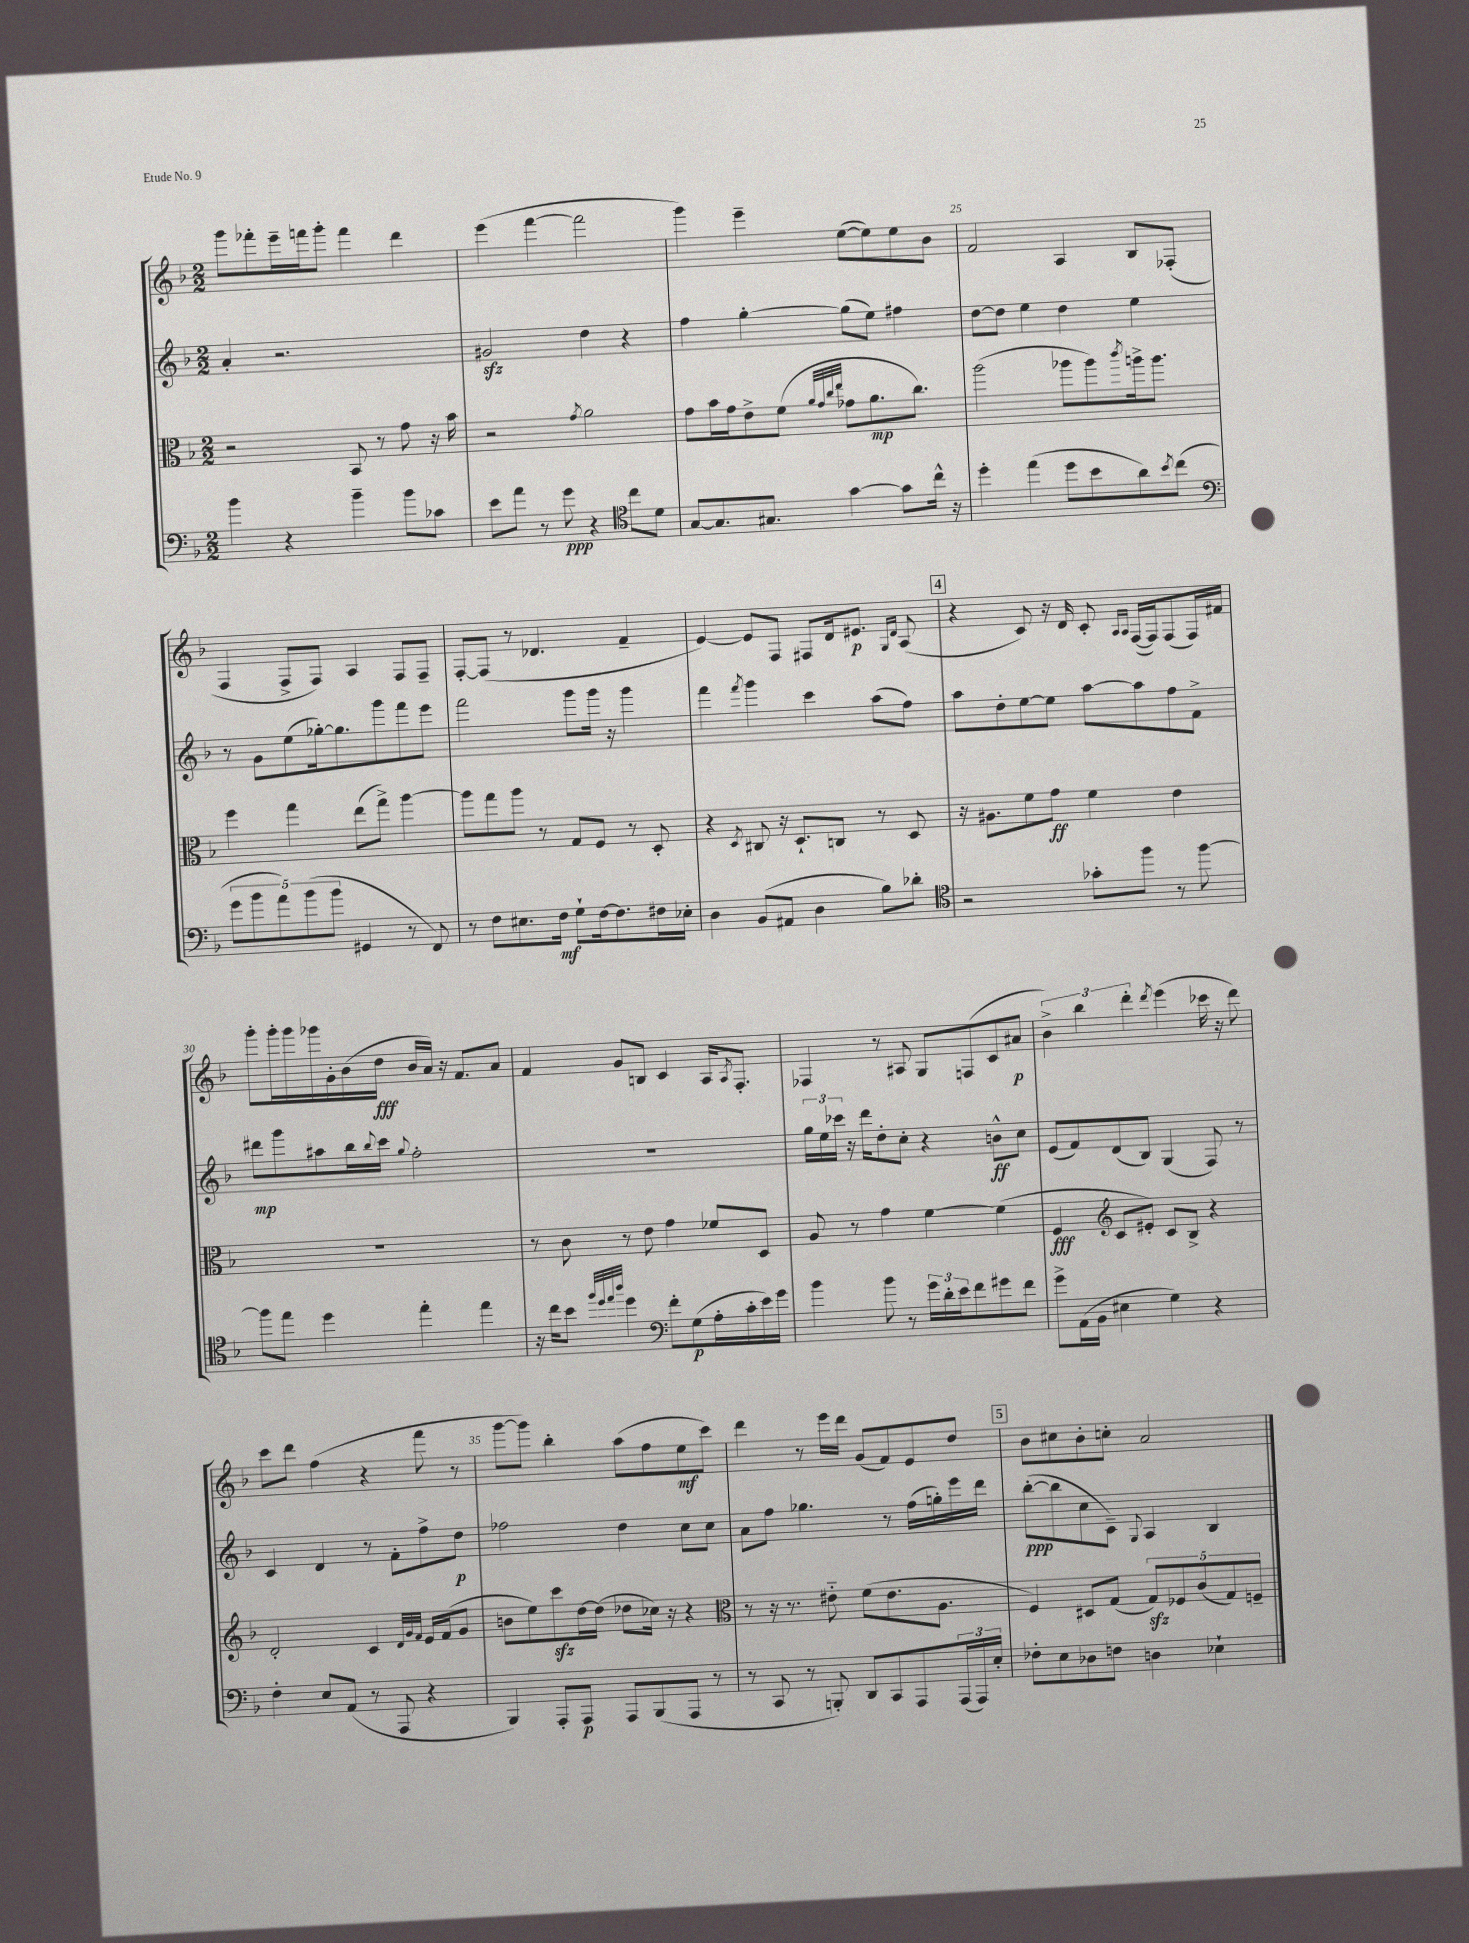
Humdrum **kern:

**kern	**dynam	**kern	**dynam	**kern	**dynam	**kern	**dynam
*part4	*part4	*part3	*part3	*part2	*part2	*part1	*part1
*staff4	*staff4	*staff3	*staff3	*staff2	*staff2	*staff1	*staff1
*clefF4	*	*clefC3	*	*clefG2	*	*clefG2	*
*k[b-]	*	*k[b-]	*	*k[b-]	*	*k[b-]	*
*M2/2	*	*M2/2	*	*M2/2	*	*M2/2	*
=22	=22	=22	=22	=22	=22	=22	=22
4b-\	.	2r	.	4a'/	.	8ggg\L	.
.	.	.	.	.	.	8fff-X'\	.
4r	.	.	.	2.r	.	16eee~\L	.
.	.	.	.	.	.	16fffn\J	.
.	.	.	.	.	.	8ggg'\J	.
4b-~\	.	8BB-/	.	.	.	4fff\	.
.	.	8r	.	.	.	.	.
8b-\L	.	8g\	.	.	.	4ddd\	.
8c-X\J	.	16r	.	.	.	.	.
.	.	16b-\	.	.	.	.	.
=23	=23	=23	=23	=23	=23	=23	=23
8e\L	.	2r	.	2g#Xzz/	.	(4eee\	.
8a\J	.	.	.	.	.	.	.
8r	.	.	.	.	.	[4fff\	.
8g\	ppp	.	.	.	.	.	.
.	.	8qg/	.	.	.	.	.
4r	.	2a\	.	4dd\	.	2fff\]	.
*clefC4	*	*	*	*	*	*	*
8cc\L	.	.	.	4r	.	.	.
8d\J	.	.	.	.	.	.	.
=24	=24	=24	=24	=24	=24	=24	=24
[8G/L	.	8g\L	.	4ff\	.	4ggg\)	.
8.G/]	.	16b-\L	.	.	.	.	.
.	.	16g\J	.	.	.	.	.
.	.	8e^\	.	[4gg'\	.	4eee~\	.
8.G#X/J	.	.	.	.	.	.	.
.	.	(8f\J	.	.	.	.	.
.	.	32qqa/LLL	.	.	.	.	.
.	.	32qqg/	.	.	.	.	.
.	.	32qqcc/	.	.	.	.	.
.	.	32qqee/JJJ	.	.	.	.	.
[4g\	.	8g-X\L	.	(8gg\L]	.	([8ee\L	.
.	.	8.a\	mp	8ee\J)	.	8ee\])	.
8g\L]	.	.	.	4ff#X\	.	8ee\	.
.	.	8.cc\J)	.	.	.	.	.
16cc^^\Jk	.	.	.	.	.	8b-\J	.
16r	.	.	.	.	.	.	.
=25	=25	=25	=25	=25	=25	=25	=25
4dd'\	.	(2aa\	.	[8dd\L	.	2f/	.
.	.	.	.	8dd\J]	.	.	.
(4ee\	.	.	.	4ee\	.	.	.
8dd\L	.	8aa-X\L	.	4dd\	.	4A/	.
8b-\	.	8aa-\)	.	.	.	.	.
.	.	8qccc/	.	.	.	.	.
8a\)	.	16aan^\k	.	4ee\	.	8B-/L	.
.	.	8.aa\J	.	.	.	.	.
8qb-/	.	.	.	.	.	.	.
(8cc\J	.	.	.	.	.	(8F-X'/J	.
!!LO:LB:g=z
=26	=26	=26	=26	=26	=26	=26	=26
*clefF4	*	*	*	*	*	*	*
10g\L	.	4ff\	.	8r	.	4F/	.
10b-\	.	.	.	.	.	.	.
.	.	.	.	8g\L	.	.	.
10a\)	.	.	.	.	.	.	.
.	.	4gg\	.	(8ee\	.	8F^/L	.
(10b-\	.	.	.	.	.	.	.
.	.	.	.	[16gg-X'\k)	.	8F/J)	.
10b-\J	.	.	.	.	.	.	.
.	.	.	.	8.gg-\]	.	.	.
4GG#X/	.	(8ee\L	.	.	.	4A/	.
.	.	8gg^\J)	.	8ggg\	.	.	.
8r	.	[4aa\	.	8fff\	.	8F/L	.
8FF/)	.	.	.	8eee\J	.	8F~/J	.
=27	=27	=27	=27	=27	=27	=27	=27
8r	.	8aa\L]	.	2fff\	.	[8F'/L	.
8F\L	.	8gg\	.	.	.	(8F/J]	.
8.E#X\	.	8aa\J	.	.	.	8r	.
.	.	8r	.	.	.	4.d-X/	.
16F\Jk	mf	.	.	.	.	.	.
8G`\L	.	8G/L	.	8ggg\L	.	.	.
[16F\k	.	8F/J	.	16ggg\Jk	.	.	.
8.F\]	.	.	.	16r	.	.	.
.	.	8r	.	4ggg\	.	4f~/	.
16F#X\L	.	8D'/	.	.	.	.	.
16E-X'\JJ	.	.	.	.	.	.	.
=28	=28	=28	=28	=28	=28	=28	=28
4D\	.	4r	.	4fff\	.	[4e/)	.
.	.	8qD/	.	8qfff/	.	.	.
(8BB-/L	.	8C#X/	.	4ggg\	.	8e/L]	.
8AA#X/J	.	16r	.	.	.	8F/J	.
.	.	8.D`/L	.	.	.	.	.
4D\	.	.	.	4ccc\	.	8F#X/L	.
.	.	8Cn/J	.	.	.	16d/k	.
.	.	.	.	.	.	8.e#X/J	p
8B-\L)	.	8r	.	(8aa\L	.	.	.
.	.	.	.	.	.	16qqG/LL	.
.	.	.	.	.	.	16qqd/JJ	.
8d-X'\J	.	8D/	.	8ff\J)	.	(8A/	.
!!LO:REH:place=s1:t=4
=29	=29	=29	=29	=29	=29	=29	=29
*clefC4	*	*	*	*	*	*	*
2r	.	16r	.	8aa\L	.	4r	.
.	.	8.A#X\L	.	.	.	.	.
.	.	.	.	8dd'\	.	.	.
.	.	8f\	.	[8ee\	.	8c/)	.
.	.	8g\J	ff	8ee\J]	.	16r	.
.	.	.	.	.	.	16d/	.
8g-X'\L	.	4f\	.	[8aa\L	.	8c'/	.
.	.	.	.	.	.	16qqA/LL	.
.	.	.	.	.	.	16qqA/JJ	.
8ff\J	.	.	.	8aa\]	.	([16F/LL	.
.	.	.	.	.	.	16F/J])	.
8r	.	4e\	.	8ff\	.	(8F/	.
[8ff\	.	.	.	8f^\J	.	16F/L)	.
.	.	.	.	.	.	16f#X/JJ	.
!!LO:LB:g=z
=30	=30	=30	=30	=30	=30	=30	=30
8ff\L]	.	1r	.	8ddd#X\L	mp	8ggg'\L	.
8ee\J	.	.	.	8ggg\	.	16ggg'\L	.
.	.	.	.	.	.	16ggg\	.
4dd\	.	.	.	8aa#X\	.	16ggg-X\	.
.	.	.	.	.	.	16g'\	.
.	.	.	.	16bb-\L	.	(16b-\	.
.	.	.	.	8qqbb-/	.	.	.
.	.	.	.	16ccc\JJ	.	16dd\JJ	fff
.	.	.	.	8qqgg/	.	.	.
4ee'\	.	.	.	2ff'\	.	16b-/LL	.
.	.	.	.	.	.	16a/JJ)	.
.	.	.	.	.	.	16r	.
.	.	.	.	.	.	8.f/L	.
4ee\	.	.	.	.	.	.	.
.	.	.	.	.	.	8a/J	.
=31	=31	=31	=31	=31	=31	=31	=31
16r	.	8r	.	1r	.	4f/	.
16cc\KL	.	.	.	.	.	.	.
8b-\J	.	8c\	.	.	.	.	.
32qqff/LLL	.	.	.	.	.	.	.
32qqdd/	.	.	.	.	.	.	.
32qqee/	.	.	.	.	.	.	.
32qqaa/JJJ	.	.	.	.	.	.	.
4dd\	.	8r	.	.	.	8g/L	.
.	.	8e\	.	.	.	8Bn/J	.
*clefF4	*	*	*	*	*	*	*
8f'\L	.	4g\	.	.	.	4c/	.
(8G\	p	.	.	.	.	.	.
16A'\L	.	8f-X/L	.	.	.	16A/KL	.
.	.	.	.	.	.	8qA/	.
16c'\	.	.	.	.	.	8.F'/J	.
16e\)	.	8D/J	.	.	.	.	.
16g\JJ	.	.	.	.	.	.	.
=32	=32	=32	=32	=32	=32	=32	=32
4b-\	.	8A/	.	24gg\LL	.	4F-X/	.
.	.	.	.	24ee\	.	.	.
.	.	.	.	24ccc-X\JJ	.	.	.
.	.	8r	.	16r	.	.	.
.	.	.	.	16ddd\KL	.	.	.
8b-\	.	4g\	.	8dd'\	.	8r	.
8r	.	.	.	8cc'\J	.	8A#X/	.
24g\LL	.	[4f\	.	4r	.	8G/L	.
24d'\	.	.	.	.	.	.	.
24e\J	.	.	.	.	.	.	.
8f\	.	.	.	.	.	(8Fn/	.
8g#X\	.	(4f\]	.	8bn^^\L	ff	8c/	.
8f\J	.	.	.	8cc\J	.	8a#X/J	p
=33	=33	=33	=33	=33	=33	=33	=33
8g^\L	.	4F/	fff	(8e/L	.	6b-^\)	.
(16AA\L	.	.	.	8f/)	.	.	.
.	.	.	.	.	.	6bb-\	.
16BB-\JJ	.	.	.	.	.	.	.
*	*	*clefG2	*	*	*	*	*
4E#X\	.	8c/L	.	(8d/	.	.	.
.	.	.	.	.	.	6ddd'\	.
.	.	8e#X'/J)	.	8B-/J)	.	.	.
.	.	.	.	.	.	8qddd/	.
4G\)	.	8c/L	.	(4G/	.	(4eee\	.
.	.	8B-^/J	.	.	.	.	.
4r	.	4r	.	8F/)	.	16ccc-X\	.
.	.	.	.	.	.	16r	.
.	.	.	.	8r	.	8ddd\)	.
!!LO:LB:g=z
=34	=34	=34	=34	=34	=34	=34	=34
4F'\	.	2d'/	.	4c/	.	8ccc\L	.
.	.	.	.	.	.	8ddd\J	.
8E/L	.	.	.	4d/	.	(4ff\	.
(8AA/J	.	.	.	.	.	.	.
8r	.	4c/	.	8r	.	4r	.
8AAA/	.	.	.	8f'\L	.	.	.
.	.	32qqd/LLL	.	.	.	.	.
.	.	32qqg/	.	.	.	.	.
.	.	32qqf/JJJ	.	.	.	.	.
4r	.	16e/LL	.	8ff^\	.	8fff\	.
.	.	(16f/J	.	.	.	.	.
.	.	8g/J	.	8dd\J	p	8r	.
=35	=35	=35	=35	=35	=35	=35	=35
4BBB-/)	.	8bn\L	.	2ff-X\	.	[8ggg\L	.
.	.	8ee\)	.	.	.	8ggg\J])	.
8AAA'/L	.	8ccczz\	.	.	.	4bb-'\	.
8AAA/J	p	[16dd\L	.	.	.	.	.
.	.	(16dd\JJ]	.	.	.	.	.
8AAA/L	.	8dd-X\L	.	4dd\	.	(8aa\L	.
(8BBB-/	.	16cc-X\Jk)	.	.	.	8ff\	.
.	.	16r	.	.	.	.	.
8AAA/J	.	4r	.	8cc\L	.	8ee\	mf
8r	.	.	.	8cc\J	.	8ccc\J)	.
=36	=36	=36	=36	=36	=36	=36	=36
*	*	*clefC3	*	*	*	*	*
8r	.	8r	.	8a\L	.	4ddd\	.
8CC/	.	16r	.	8ff\J	.	.	.
.	.	8.r	.	.	.	.	.
8r	.	.	.	4.gg-X\	.	8r	.
8BBBn'/)	.	8e#X\	.	.	.	16eee\LL	.
.	.	.	.	.	.	16ddd\JJ	.
8DD/L	.	(8f\L	.	.	.	(8g/L	.
8CC/	.	8.e#\	.	8r	.	8f/)	.
8AAA/	.	.	.	(16ff\LL	.	8e/	.
.	.	8.A\J	.	16ggn'\)	.	.	.
(24AAA/L	.	.	.	16eee\	.	8dd/J	.
24AAA/)	.	.	.	.	.	.	.
.	.	.	.	16ddd\JJ	.	.	.
24E'/JJ	.	.	.	.	.	.	.
!!LO:REH:place=s1:t=5
=37	=37	=37	=37	=37	=37	=37	=37
8F-X'\L	.	4F/)	.	([8bb-'\L	ppp	8b-\L	.
8E\	.	.	.	8bb-\]	.	8cc#X\	.
8D-X\	.	8D#X/L	.	8cc\	.	8b-'\	.
8Fn\J	.	(8G/J	.	8c~\J)	.	8ccn'\J	.
.	.	.	.	8qqG/	.	.	.
4Dn\	.	10Gzz/L)	.	4A/	.	2a/	.
.	.	10F-X/	.	.	.	.	.
.	.	(10c/	.	.	.	.	.
4E-X`\	.	.	.	4B-/	.	.	.
.	.	10G/)	.	.	.	.	.
.	.	10Fn~/J	.	.	.	.	.
==	==	==	==	==	==	==	==
*-	*-	*-	*-	*-	*-	*-	*-
